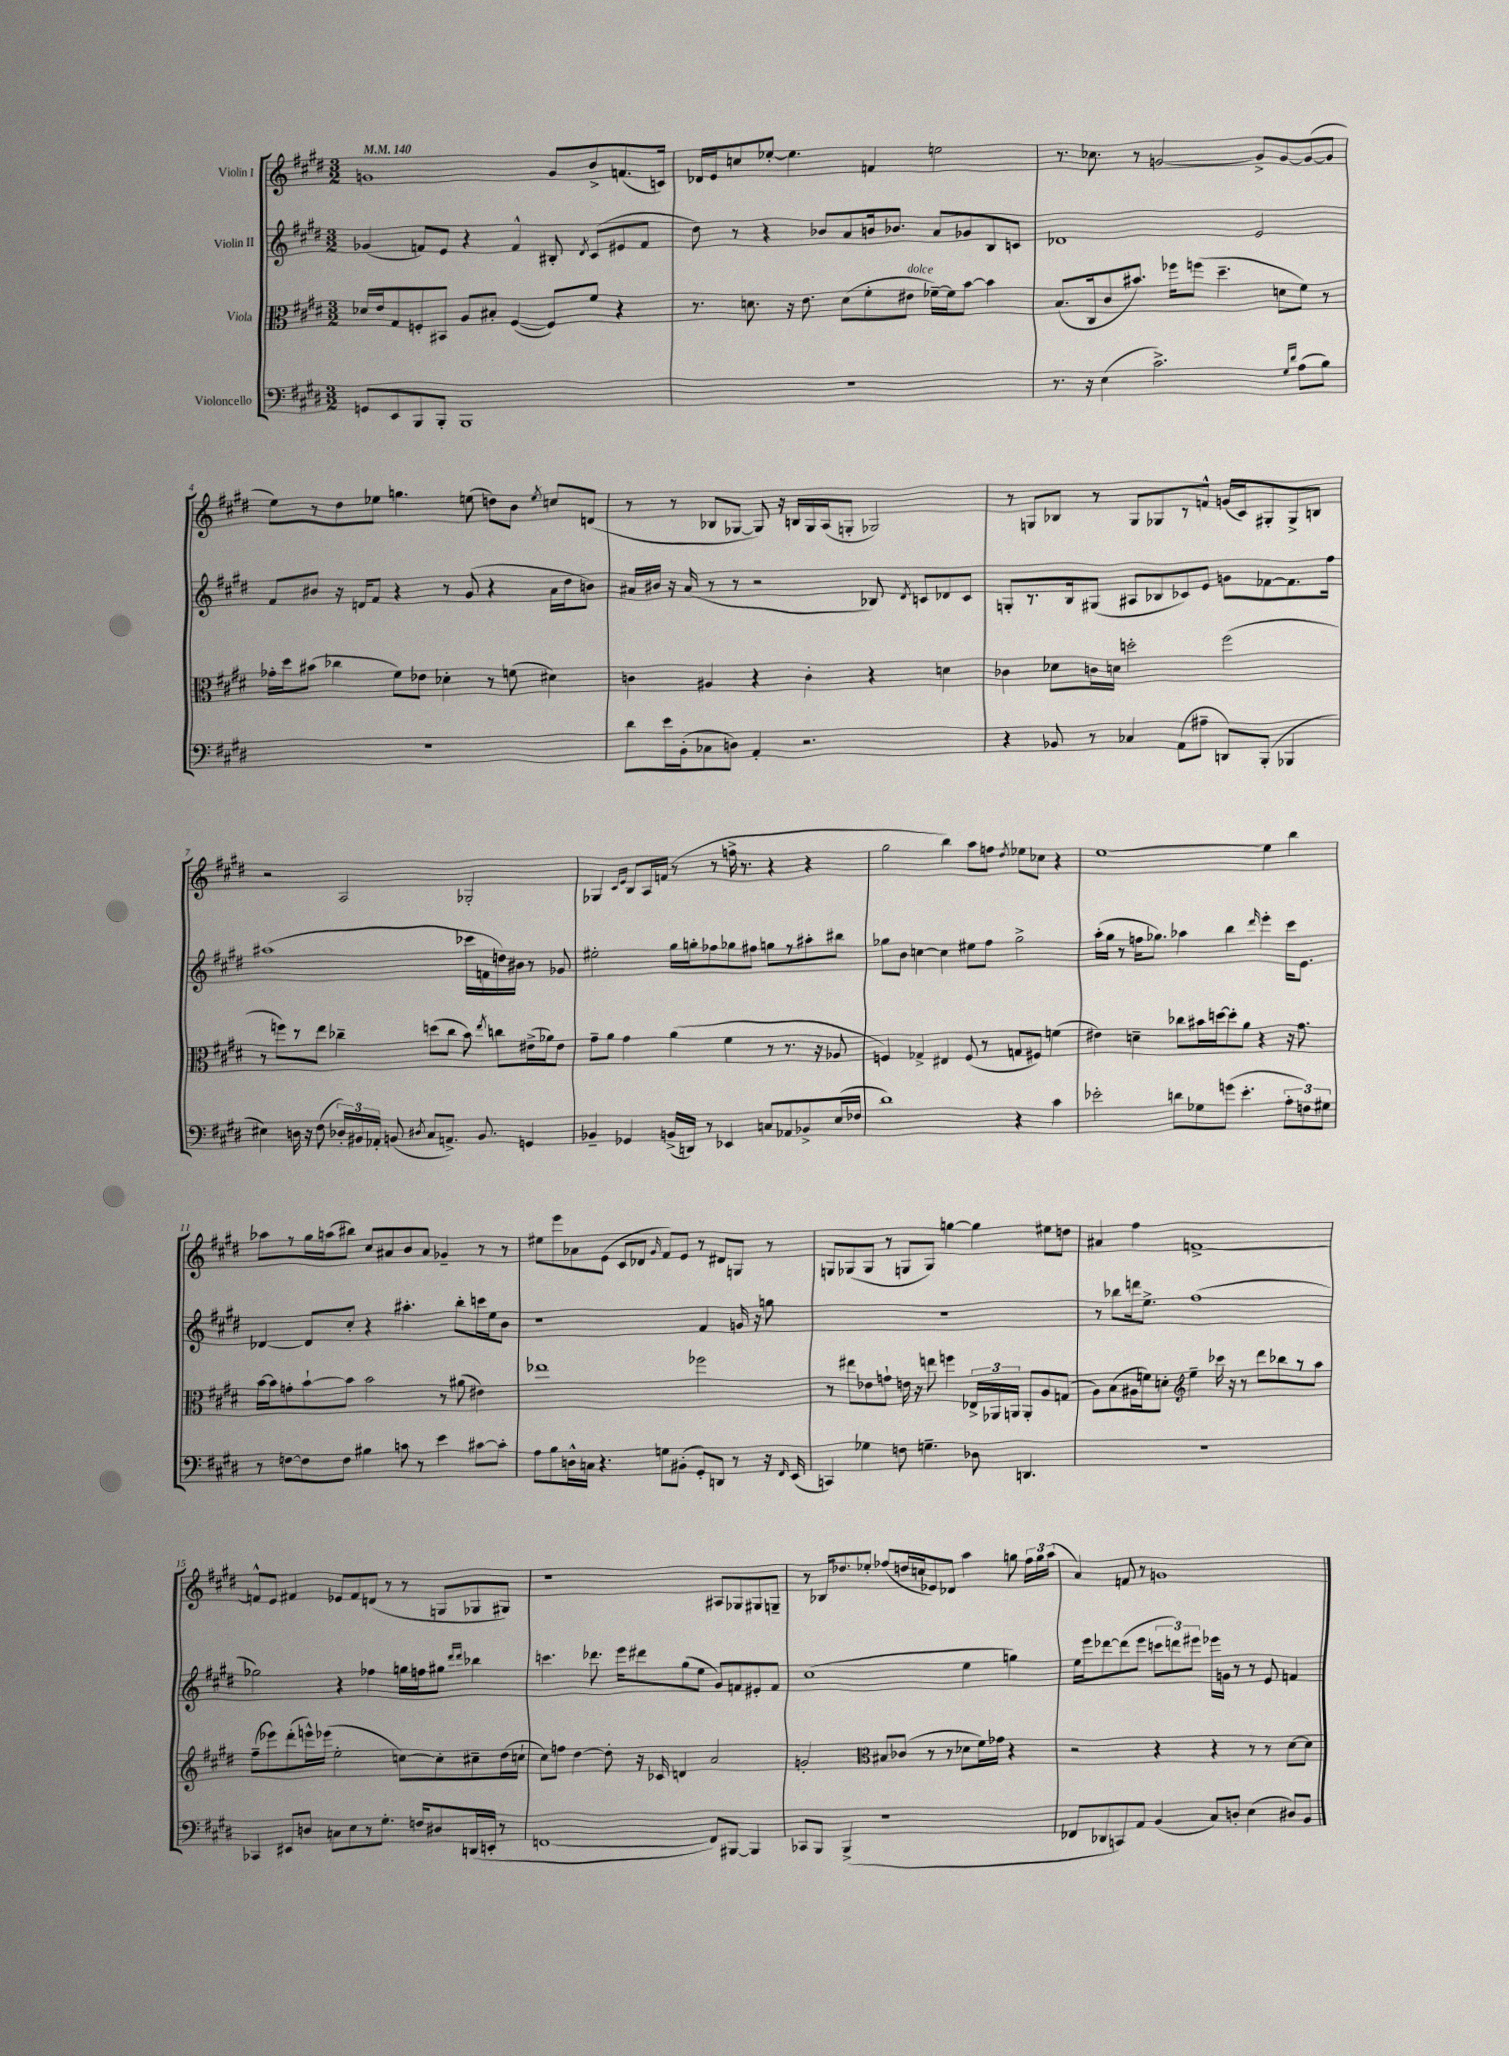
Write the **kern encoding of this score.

**kern	**kern	**kern	**kern
*staff4	*staff3	*staff2	*staff1
*clefF4	*clefC3	*clefG2	*clefG2
*k[f#c#g#d#]	*k[f#c#g#d#]	*k[f#c#g#d#]	*k[f#c#g#d#]
*M3/2	*M3/2	*M3/2	*M3/2
*MM140	*MM140	*MM140	*MM140
8GG	16d-	(4g-	1g
.	16e	.	.
8EE	8G#	.	.
8BBB	8F'	8f)	.
8BBB'	8BB#	8e	.
1BBB	8A	4r	.
.	8B#'	.	.
.	([4F	4f^^	.
.	8F])	8B#'	8g
.	.	8qd#	.
.	8f#	(8c#	8b^
.	4r	8e#	(8.f
.	.	8f	.
.	.	.	16c)
=	=	=	=
1.r	8.r	8dd#)	16d-
.	.	.	16e
.	.	8r	8cc
.	8.d	.	.
.	.	4r	[8ee-'
.	16r	.	4.ee-]
.	8.e	.	.
.	.	8b-	.
.	(8d	8a	.
.	8f#'	16b	4f
.	.	8.b-	.
.	8e#	.	.
.	[16f-~)	8a	2ee
.	16f-]	.	.
.	[8b	8g-	.
.	4b]	8B	.
.	.	8c	.
=	=	=	=
8.r	(8.B	1d-	8.r
16r	16C#	.	8.cc-
(4E	8c#	.	.
.	8.b#)	.	8r
2.c#^)	.	.	[2g
.	16ff-	.	.
.	(8ff	.	.
.	4.dd#~	.	.
.	.	2e	8g^]
.	8d	.	[8g
16qqG#	.	.	.
16qqd#	.	.	.
(8A	8f#)	.	(8g_
8B)	8r	.	8g]
=	=	=	=
1.r	16g-'	8f#	8ee)
.	16dd#	.	.
.	(8b#	8b#	8r
.	4cc-	16r	8dd#
.	.	16d	.
.	.	8f#	8ee-
.	8f#)	4r	4.gg
.	8e-	.	.
.	4d-'	8r	.
.	.	(8g#	(8ee
.	8r	4r	8dd)
.	(8f	.	8b
.	.	.	8qee
.	4d#)	16a	8cc
.	.	16dd#	.
.	.	8b)	(8d
=	=	=	=
8d#	4c	16a#	8r
.	.	16b#	.
16e	.	16r	8r
(16BB'	.	(16a#	.
8C-	4A#	8r	8B-
8D)	.	8r	[8G-
4AA'	4r	2r	8G-])
.	.	.	16r
.	.	.	16B
2.r	4c'	.	16G-
.	.	.	(16A
.	.	.	8G'
.	4r	8B-)	2G-)
.	.	8qd#	.
.	.	8c	.
.	4d	8d-	.
.	.	8c	.
=	=	=	=
4r	4c-	8G'	8r
.	.	8.r	8G
8BB-	8d-	.	8B-
.	.	16B	.
8r	16c	(8G#	8r
.	16d	.	.
4C-	2dd'	8A#	8G
.	.	8B-	8G-
(8AA	.	8c-)	8r
8A#~	.	8e	8f^^
8DD)	(2ff#	8g	(16g
.	.	.	16c#)
(8BBB'	.	[8f-	8G#'
4BBB-	.	8.f-]	8G#^
.	.	.	8B
.	.	16ff#	.
=	=	=	=
4E#)	8r	(1aa#	2r
.	8ff)	.	.
16D	8r	.	.
16r	.	.	.
(8F#	8ee	.	.
24D-')	4cc-~	.	2A
24BB#	.	.	.
24AA-'	.	.	.
(8BB	.	.	.
8qD#	.	.	.
8C#	(8dd	.	.
8.AA^)	8cc-	.	.
.	8b)	16ccc-	2G-'
8.BB	.	16f	.
.	8qee	.	.
.	8cc	16dd)	.
.	.	16b#	.
4GG	(16e#^	8r	.
.	16a-)	.	.
.	8e#	8g-	.
=	=	=	=
4BB-~	8g#~	2ee#'	4G-
.	8a	.	.
.	.	.	16qqc#
.	.	.	16qqe
4GG-	4g#	.	8B
.	.	.	16A
.	.	.	(16f
(16BB^	(4a	16gg#	8r
16DD)	.	16gg'	.
8r	.	8ff-	8r
4EE-	4f#	8gg-	16ff^
.	.	.	8.r
.	.	8ff#	.
8C	8r	8gg	4r
8AA-	8.r	8r	.
8BB-^	.	8aa#'	4r
.	16r	.	.
(16E	8A-	8bb#	.
16F-	.	.	.
=	=	=	=
1d#)	4F)	8gg-	2gg#
.	.	8b	.
.	4G-^	[4cc	.
.	4E#	4cc]	4bb)
.	(8F	8ee#	8aa
.	8r	8ff#	8ff
.	.	.	8qdd#
4r	8G	2gg-^	8ee-
.	8F#)	.	8cc-
4c#	(4f	.	4r
=	=	=	=
2e-'	4e#)	(16aa'	[1ee
.	.	16gg#	.
.	.	8r	.
.	4d~	16ff	.
.	.	8.gg-)	.
8d	8cc-	4aa-	.
8G-	16b#	.	.
.	[16dd	.	.
(8g	8dd']	4bb	.
4.e-'	8a	.	.
.	.	16qqddd#	.
.	4r	4eee'	4ee]
12A'	16r	16ccc#	4bb
.	8.g#	8.e	.
12F)	.	.	.
12G#	.	.	.
=	=	=	=
8r	[16b	[4d-	8aa-
.	16b]	.	.
[8F	8g'	.	8r
8F]	[8b`	8d-]	16gg#
.	.	.	(16aa
8F	8b]	8cc#'	8bb#)
4B#	2b	4r	8cc#
.	.	.	8a#
8c	.	4.aa#'	8b
8r	.	.	8a#
4e	8r	.	4g-~
.	(8a#	8bb'	.
[8c#	4e#)	16ccc	8r
.	.	16ee	.
8c#']	.	8b	8r
=	=	=	=
8A	1ee-	1r	8ee#
8B	.	.	8eee
16D^^	.	.	8a-
16C	.	.	.
4.r	.	.	(8e
.	.	.	8c#
.	.	.	8d-
.	.	.	16qqg#
8G	.	.	8f#)
(8BB#'	.	.	8e
8GG#')	2ff-	4f#	8r
8DD	.	.	8d#
8r	.	16g	8G
.	.	16r	.
16r	.	8gg	8r
16qqFF#	.	.	.
(16EE	.	.	.
=	=	=	=
4CC)	8r	1.r	8G
.	8ee#	.	(8G-
4G-	8e-	.	8G-
.	8g`	.	8r
8F	16e	.	8G
.	16r	.	.
4.G~	8ee	.	8G)
.	4ff	.	[4gg
8D-	24E-^	.	4gg]
.	24AA-	.	.
.	24AA	.	.
4.DD	8AA'	.	.
.	8A	.	8ee#
.	(8G	.	8dd
=	=	=	=
1.r	8A)	8r	4a#
.	(8B	8bb-	.
.	16A#	16ddd	4ff#
.	16f)	8.ee^	.
.	8d'	.	.
*	*clefG2	*	*
.	4ee~	(1ff#	[1f^
.	16ccc-	.	.
.	16r	.	.
.	8r	.	.
.	8ddd#	.	.
.	8bb-	.	.
.	8r	.	.
.	8aa	.	.
=	=	=	=
4CC-	(8ff#~	2gg-)	8f^^]
.	8eee-)	.	8e
8EE#	(8ddd#'	.	4f#
8D	16eee^^)	.	.
.	(16eee-	.	.
8C	2ee'	4r	8e-
8E	.	.	8f#
8r	.	4ff-	(8d
8.G#'	.	.	8r
.	[8cc)	16gg	8r
16F	.	16ff	.
8D#	8cc']	8gg#	8G
.	.	16qqddd#	.
.	.	16qqddd#	.
(16DD	8cc#~	4bb-	8G-
16EE'	.	.	.
8r	(16dd#	.	8G#)
.	16cc`	.	.
=	=	=	=
[1FF	8cc#)	4.ccc	1r
.	8ff	.	.
.	[4dd#	.	.
.	.	8.ddd-	.
.	8dd#']	.	.
.	.	16eee	.
.	16r	8ddd#	.
.	16c-	.	.
.	4d	(8gg#	.
.	.	8ee	.
8FF])	2a	8g#)	8A#
[8BBB#	.	8f	8G-
4BBB#]	.	8e#'	8G#
.	.	8f	8G~
=	=	=	=
8CC-	2g'	(1cc#	8r
8BBB	.	.	16B-
.	.	.	8.dd-
(4BBB^	.	.	.
.	.	.	8ee-'
*	*clefC3	*	*
1r	8B#	.	(8ff-
.	(8c-	.	16dd
.	.	.	16cc
.	8r	.	8e-)
.	8r	.	8d-
.	8d-	4ee	4aa
.	16f#)	.	.
.	16g-	.	.
.	4r	4gg)	8gg
.	.	.	24ff-
.	.	.	24gg
.	.	.	(24aa
=	=	=	=
8FF-	2r	16ee	4a)
.	.	16eee	.
8DD-	.	[8ddd-	.
8CC)	.	(8ddd-]	8f
8AA	.	8eee	8r
(4BB	4r	12ccc	1g
.	.	12ddd)	.
.	.	12eee#	.
8C#)	4r	16eee-	.
.	.	16g	.
8D'	.	8r	.
(4E	8r	8r	.
.	8r	8e	.
8D#)	[8d#	4f	.
8BB	8d#]	.	.
==	==	==	==
*-	*-	*-	*-
